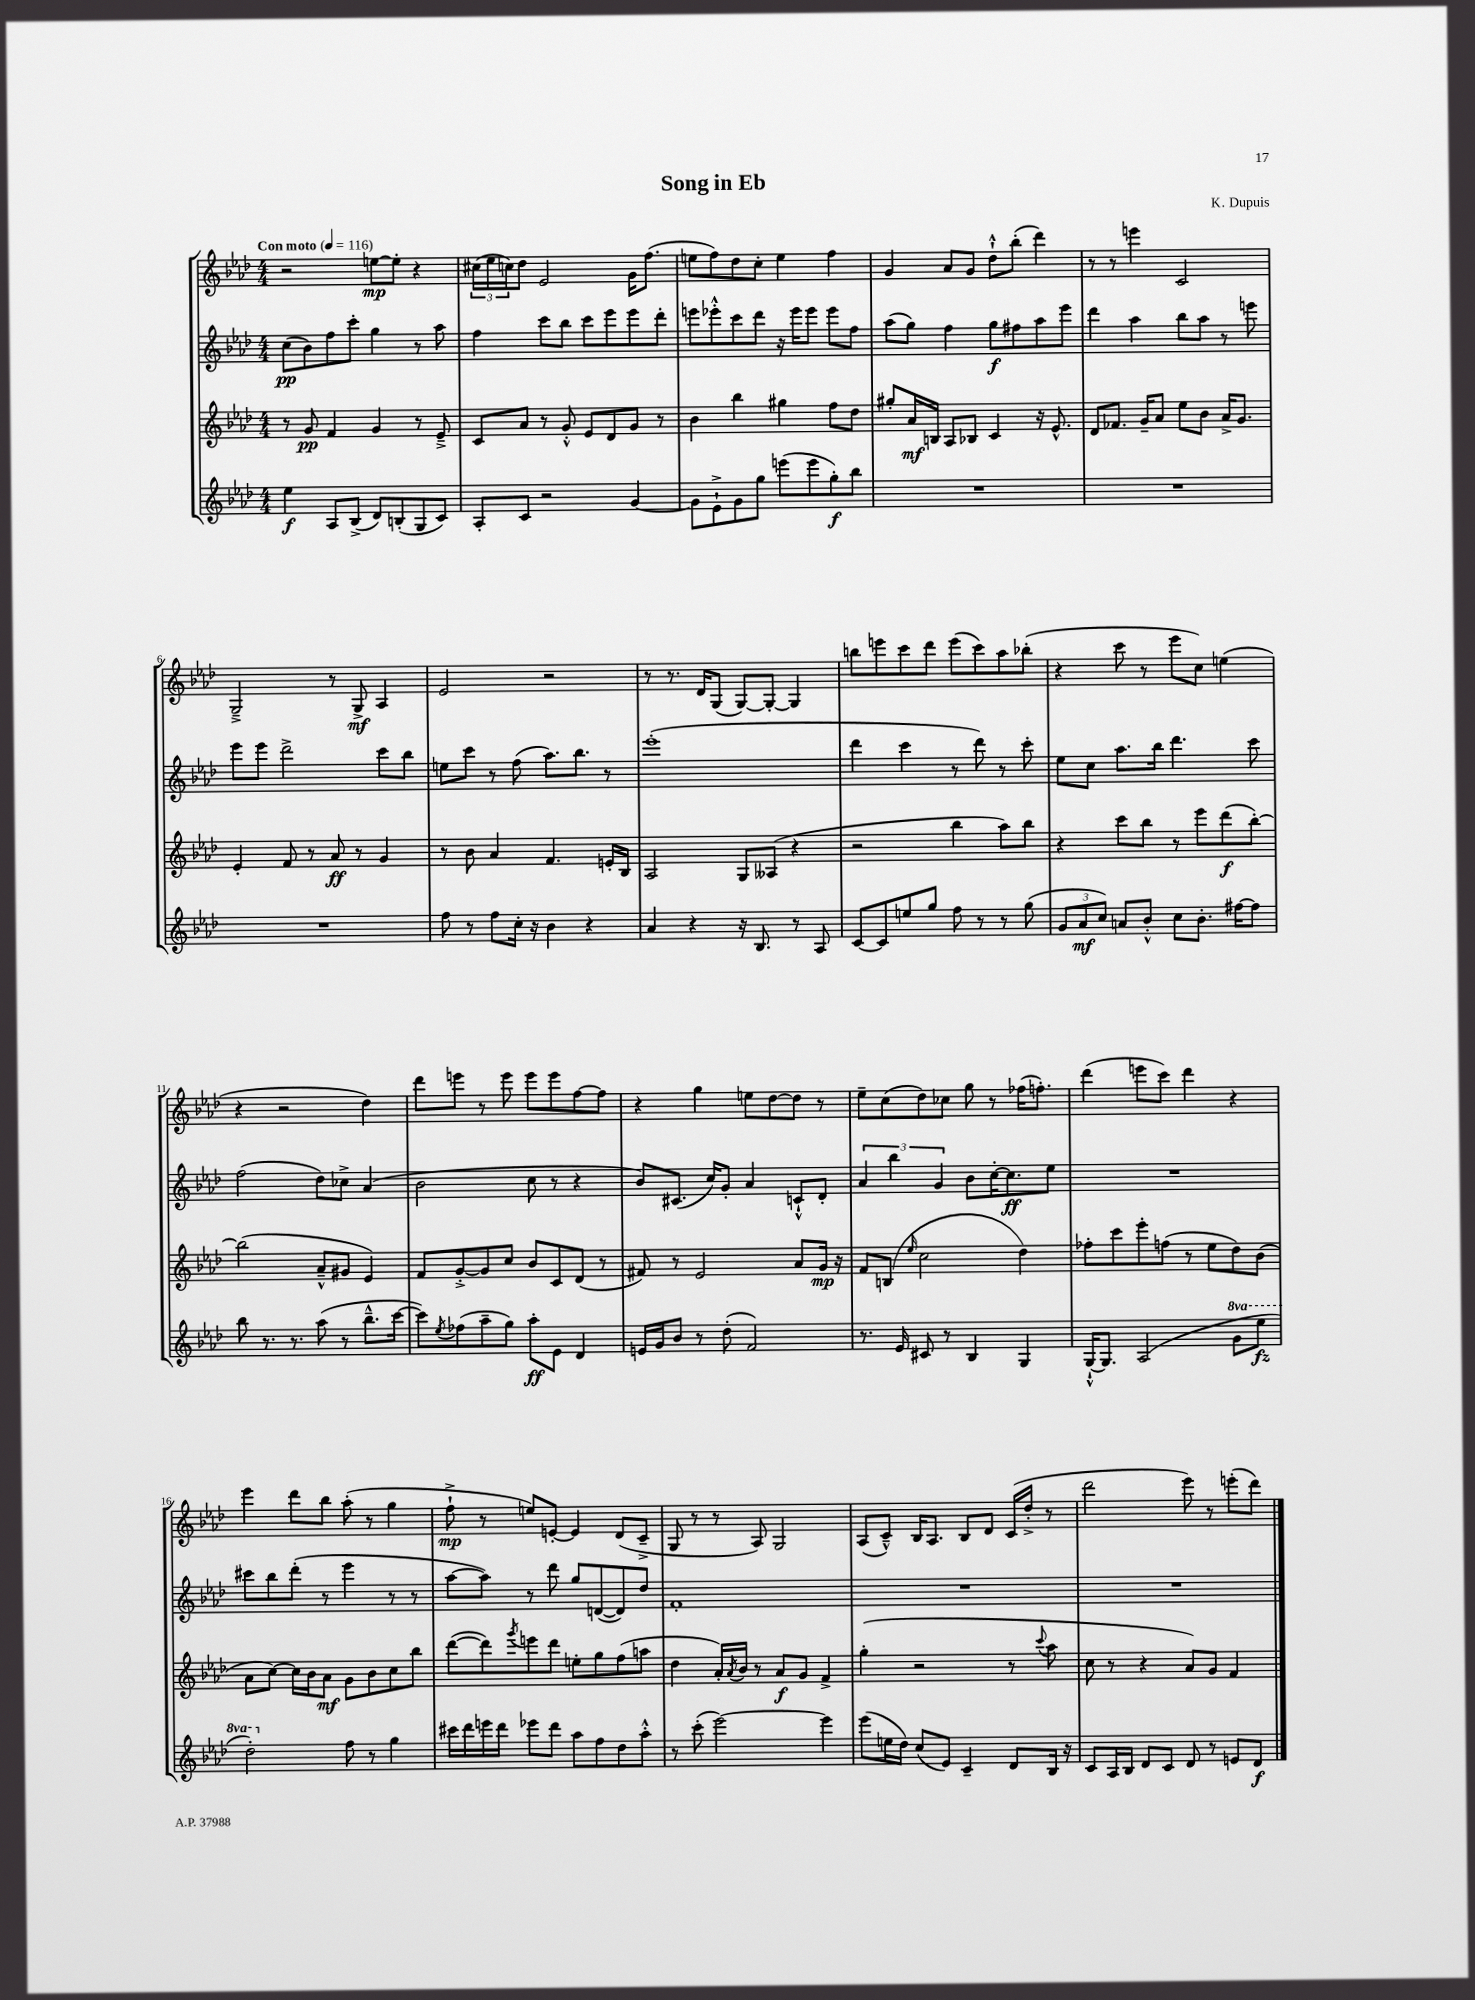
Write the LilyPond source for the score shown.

\header { title = "Song in Eb" composer = "K. Dupuis" }
<<
\new StaffGroup <<
\new Staff = "s0" {
    \clef treble \key aes \major \numericTimeSignature \time 4/4 \tempo "Con moto" 4 = 116
    r2 e''8~\mp e''8-. r4 |
    \tuplet 3/2 { cis''16( ees''16 c''16) } des''8 ees'2 g'16 f''8.( |
    e''8 f''8) des''8 c''8-. e''4 f''4 |
    g'4 aes'8 g'8 des''8-!-^ bes''8-.( des'''4) |
    r8 r8 e'''4 c'2 |
    g2---> r8 g8->\mf aes4 |
    ees'2 r2 |
    r8 r8. des'16 g8( g8~) g8~-. g4 |
    b''8 e'''8 c'''8 des'''8 e'''8( c'''8) aes''8 bes''8-.( |
    r4 c'''8 r8 ees'''8 c''8) e''4( |
    r4 r2 des''4) |
    des'''8 e'''8 r8 e'''8 e'''8 e'''8 f''8~ f''8 |
    r4 g''4 e''8 des''8~ des''8 r8 |
    ees''8-- c''8( des''8) ces''8 g''8 r8 fes''16( f''8.-.) |
    des'''4( e'''8 c'''8) des'''4 r4 |
    ees'''4 des'''8 bes''8 aes''8-.( r8 g''4 |
    f''8-!->\mp r8 e''8) e'8~-. e'4 des'8( c'8---> |
    g8 r8 r8 aes8) g2 |
    aes8( c'8---^) bes16 aes8. bes8 des'8 c'16( des''16-.-> r8 |
    des'''2 ees'''8) r8 e'''8-.( des'''8) \bar "|." |
}
\new Staff = "s1" {
    \clef treble \key aes \major \numericTimeSignature \time 4/4
    c''8\pp( bes'8) f''8 c'''8-. g''4 r8 aes''8 |
    f''4 c'''8 bes''8 c'''8 ees'''8 ees'''8 des'''8-. |
    e'''8 ees'''8-.-^ c'''8 des'''8 r16 ees'''16 ees'''8 ees'''8 f''8 |
    aes''8( g''8) f''4 g''8\f fis''8 aes''8 ees'''8 |
    des'''4 aes''4 bes''8 aes''8 r8 e'''8 |
    ees'''8 ees'''8 des'''2-> c'''8 bes''8 |
    e''8 c'''8 r8 f''8( aes''8.) bes''8. r8 |
    ees'''1-.( |
    des'''4 c'''4 r8 des'''8) r8 c'''8-. |
    ees''8 c''8 aes''8. bes''16 des'''4. c'''8 |
    f''2( des''8) ces''8-> aes'4( |
    bes'2 c''8 r8 r4 |
    bes'8) cis'8.( c''16) g'8-. aes'4 c'8-!-^ des'8-. |
    \tuplet 3/2 { aes'4 bes''4 g'4 } bes'8 c''16~-. c''8.\ff ees''8 |
    R1 |
    cis'''8 bes''8 des'''8-.( r8 ees'''4 r8 r8 |
    aes''8~ aes''8) r8 des'''8 g''8 d'8~( d'8) des''8 |
    f'1-. |
    R1 |
    R1 \bar "|." |
}
\new Staff = "s2" {
    \clef treble \key aes \major \numericTimeSignature \time 4/4
    r8 g'8\pp f'4 g'4 r8 ees'8---> |
    c'8 aes'8 r8 g'8-.-^ ees'8 des'8 g'8 r8 |
    bes'4 bes''4 gis''4 f''8 des''8 |
    gis''8-. aes'16\mf b16 aes8 bes8 c'4 r16 ees'8.-^ |
    des'8 fes'8. g'16-- aes'8 ees''8 bes'8 aes'16-> g'8. |
    ees'4-. f'8 r8 aes'8\ff r8 g'4 |
    r8 bes'8 aes'4 f'4. e'16-. bes16 |
    aes2 g8 aeses8( r4 |
    r2 bes''4 aes''8) bes''8 |
    r4 c'''8 bes''8 r8 ees'''8 des'''8\f( bes''8~-.) |
    bes''2( aes'8---^ gis'8 ees'4) |
    f'8 g'8~-.-> g'8 c''8 bes'8 c'8 des'8( r8 |
    fis'8) r8 ees'2 aes'8 g'16\mp r16 |
    f'8 b8( \grace { ees''16 } c''2 des''4) |
    fes''8-. c'''8 ees'''8-. f''8( r8 ees''8 des''8) bes'8( |
    aes'8 c''8~) c''16 bes'16 aes'8\mf g'8 bes'8 c''8 bes''8 |
    des'''8~( des'''8) \acciaccatura { g'''8 } e'''8 des'''8 e''8-. g''8 f''8( a''8 |
    des''4 aes'16-.) \acciaccatura { aes'8 } bes'16 r8 aes'8\f g'8 f'4-> |
    g''4-.( r2 r8 \appoggiatura { c'''8 } aes''8 |
    c''8 r8 r4 aes'8) g'8 f'4 \bar "|." |
}
\new Staff = "s3" {
    \clef treble \key aes \major \numericTimeSignature \time 4/4 \set Staff.ottavationMarkups = #ottavation-simple-ordinals
    ees''4\f aes8 bes8->( des'8) b8-.( g8 c'8) |
    aes8-. c'8 r2 g'4~ |
    g'8 ees'8-!-> g'8 g''8 e'''8( e'''8 g''8-.\f) bes''8 |
    R1 |
    R1 |
    R1 |
    f''8 r8 f''8 c''16-. r16 bes'4 r4 |
    aes'4 r4 r16 bes8. r8 aes8 |
    c'8~ c'8 e''8 g''8 f''8 r8 r8 g''8( |
    \tuplet 3/2 { g'8 aes'8\mf c''8) } a'8 bes'8-.-^ c''8 bes'8.-. fis''16~ fis''8 |
    bes''8 r8. r8. aes''8( r8 bes''8.---^ c'''16~ |
    c'''8) \acciaccatura { ees''8 } fes''8( aes''8-- g''8) aes''8-.\ff ees'8 des'4 |
    e'16 g'16 bes'8 r8 des''8-.( f'2) |
    r8. ees'16 cis'8 r8 bes4 g4 |
    g16~-!-^ g8. aes2( \ottava #1 g''8 ees'''8\fz |
    des'''2-.) \ottava #0 f''8 r8 g''4 |
    cis'''16 des'''16 e'''16 des'''16 ees'''8 des'''8 aes''8 f''8 des''8 aes''8-.-^ |
    r8 c'''8-.( ees'''2~) ees'''4 |
    ees'''8( e''16 des''16) c''8( ees'8) c'4-- des'8 bes16 r16 |
    c'8 aes16 bes16 des'8 c'8 des'8 r8 e'8 des'8\f \bar "|." |
}
>>
>>
